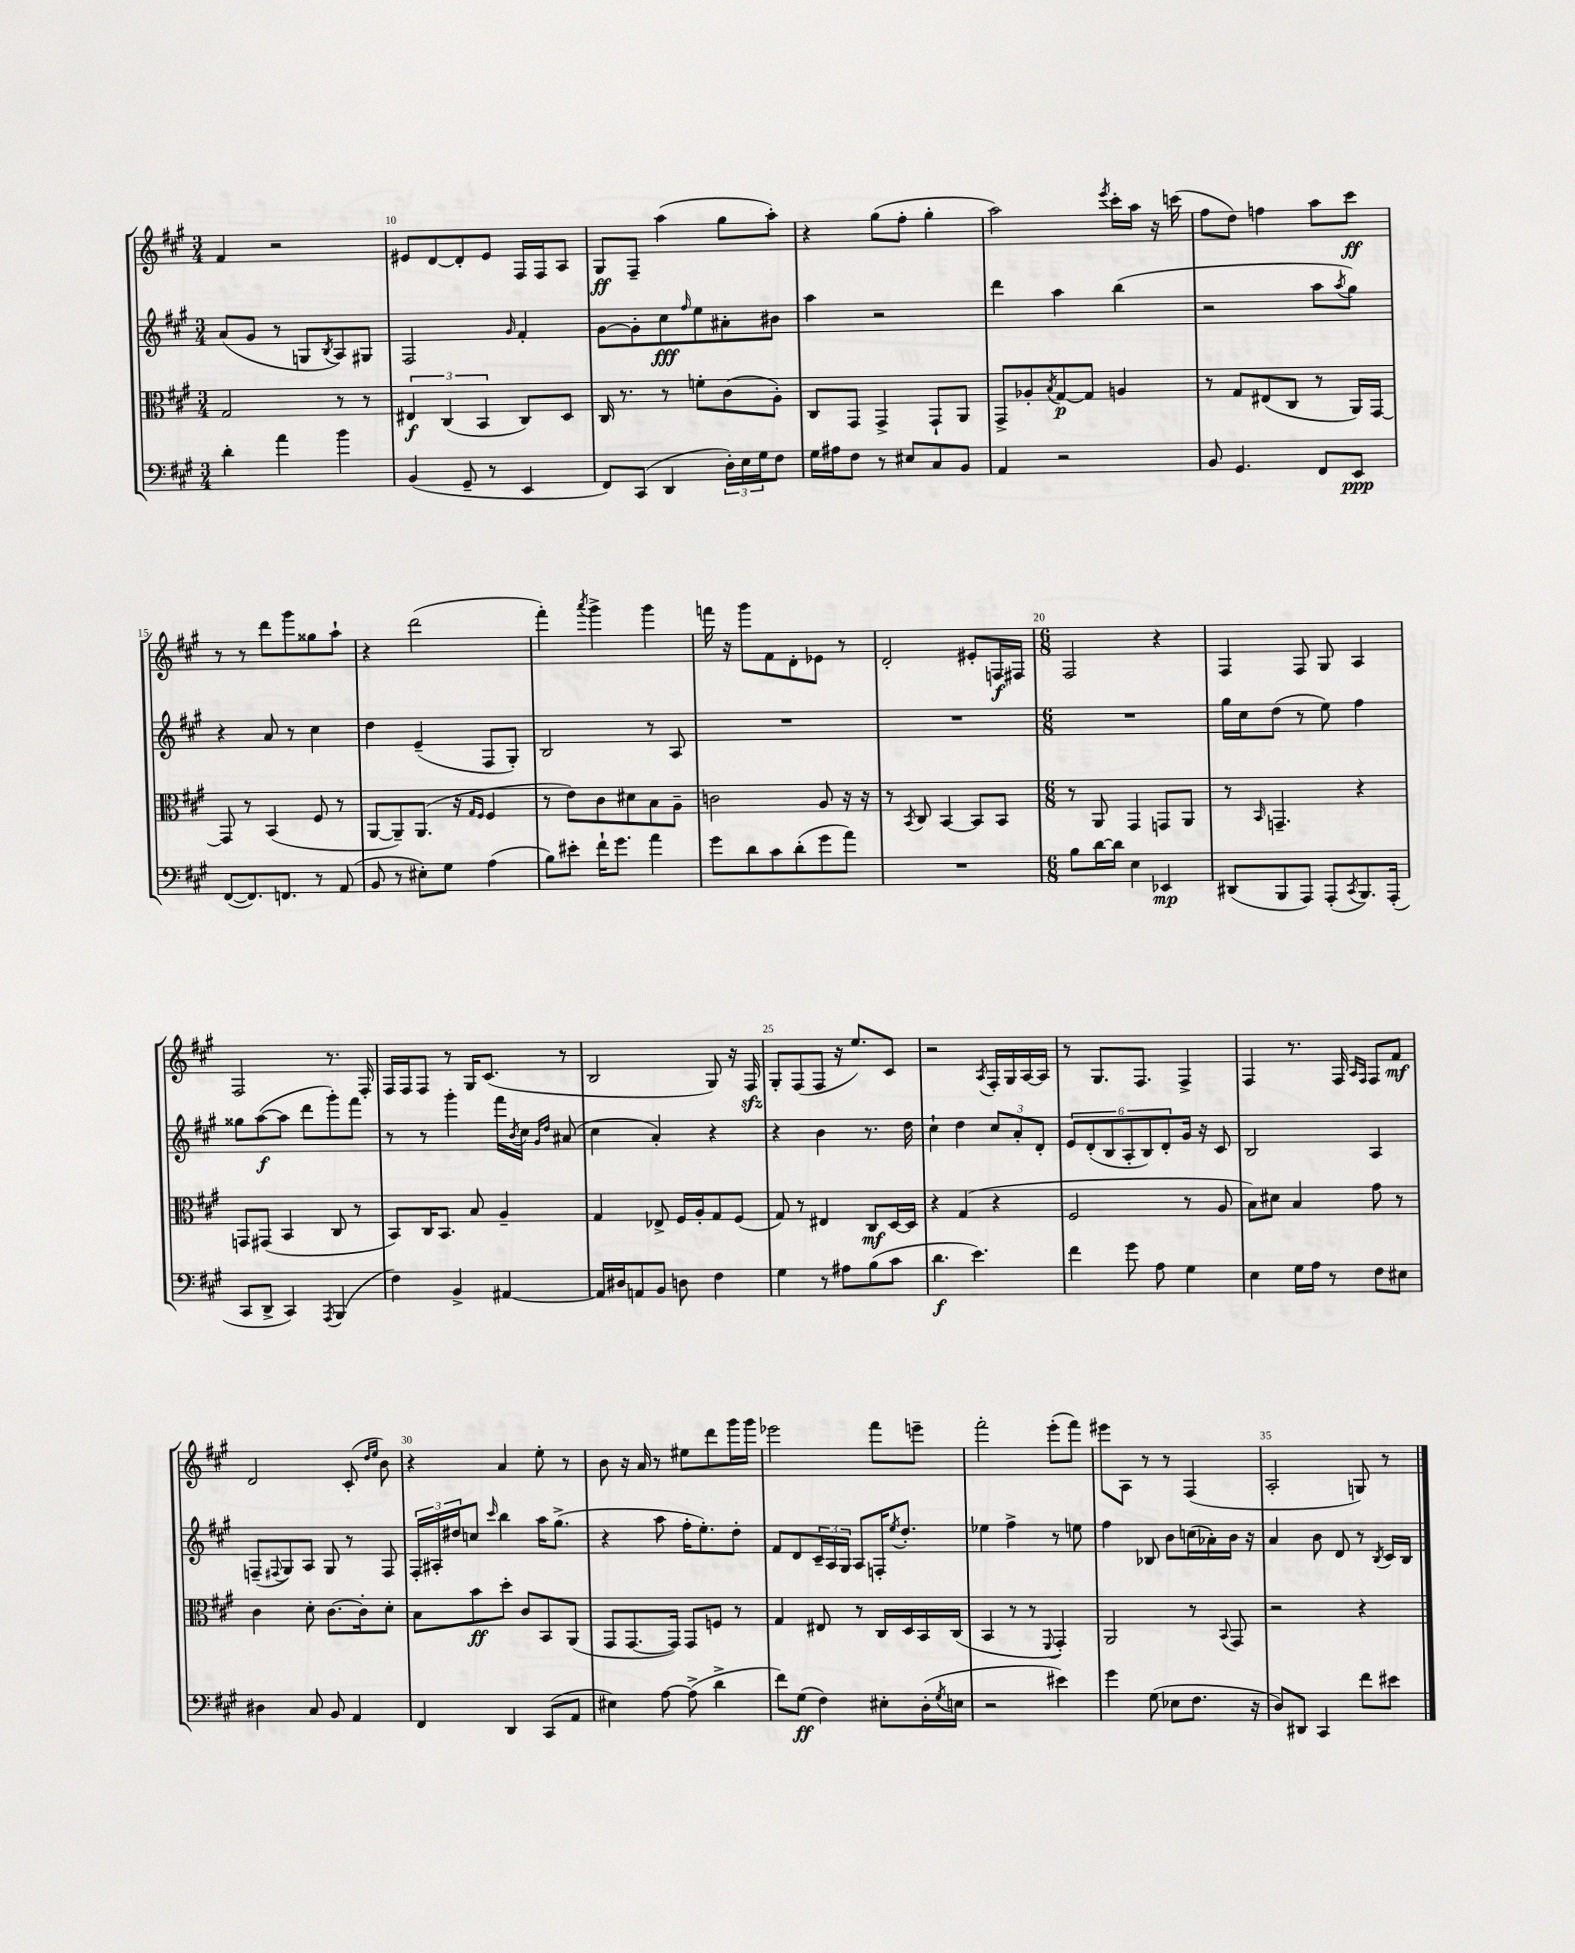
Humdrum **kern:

**kern	**dynam	**kern	**dynam	**kern	**dynam	**kern	**dynam
*part4	*part4	*part3	*part3	*part2	*part2	*part1	*part1
*staff4	*staff4	*staff3	*staff3	*staff2	*staff2	*staff1	*staff1
*clefF4	*	*clefC3	*	*clefG2	*	*clefG2	*
*k[f#c#g#]	*	*k[f#c#g#]	*	*k[f#c#g#]	*	*k[f#c#g#]	*
*M3/4	*	*M3/4	*	*M3/4	*	*M3/4	*
=9	=9	=9	=9	=9	=9	=9	=9
4d'\	.	2G#/	.	(8a/L	.	4f#/	.
.	.	.	.	8g#/J	.	.	.
4a\	.	.	.	8r	.	2r	.
.	.	.	.	8Gn/L	.	.	.
.	.	.	.	8qB/	.	.	.
4b\	.	8r	.	8A/)	.	.	.
.	.	8r	.	8G#X/J	.	.	.
=10	=10	=10	=10	=10	=10	=10	=10
(4BB/	.	6E#X/	f	2F#/	.	8e#X/L	.
.	.	.	.	.	.	[8d/	.
.	.	(6C#/	.	.	.	.	.
8GG#~/	.	.	.	.	.	8d'/]	.
.	.	6BB/	.	.	.	.	.
8r	.	.	.	.	.	8e#/J	.
.	.	.	.	16qqg#/	.	.	.
4EE/	.	8C#/L)	.	4f#'/	.	16F#/LL	.
.	.	.	.	.	.	16F#/J	.
.	.	8D/J	.	.	.	8A/J	.
=11	=11	=11	=11	=11	=11	=11	=11
8FF#/L)	.	16C#/	.	[8g#\L	.	8G#/L	ff
.	.	8.r	.	.	.	.	.
(8CC#/J	.	.	.	8g#'\]	.	8F#~/J	.
4DD/	.	8r	.	8cc#\	fff	(4aa\	.
.	.	.	.	16qqff#/	.	.	.
.	.	8fn'\L	.	8ee\	.	.	.
24D'\LL)	.	(8c#\	.	8a#X'\	.	8gg#\L	.
24E\	.	.	.	.	.	.	.
24G#\J	.	.	.	.	.	.	.
8F#\J	.	8A'\J)	.	8b#X\J	.	8aa'\J)	.
=12	=12	=12	=12	=12	=12	=12	=12
16G#\LL	.	8C#/L	.	4aa\	.	4r	.
16A#X\J	.	.	.	.	.	.	.
8F#\J	.	8GG#/J	.	.	.	.	.
8r	.	4GG#^/	.	2r	.	(8gg#\L	.
8E#X/L	.	.	.	.	.	8ff#'\J	.
8C#/	.	8GG#`/L	.	.	.	4gg#'\	.
8BB/J	.	8AA/J	.	.	.	.	.
=13	=13	=13	=13	=13	=13	=13	=13
4AA/	.	8GG#^/L	.	4ddd\	.	2aa\)	.
.	.	8A-X'/	.	.	.	.	.
.	.	8qB/	.	.	.	.	.
2r	.	[8G#/	p	4aa\	.	.	.
.	.	8G#/J]	.	.	.	.	.
.	.	.	.	.	.	8qeee/	.
.	.	4An/	.	(4bb\	.	16ccc#'\LL	.
.	.	.	.	.	.	16aa\JJ	.
.	.	.	.	.	.	16r	.
.	.	.	.	.	.	(16cccn\	.
=14	=14	=14	=14	=14	=14	=14	=14
8BB/	.	8r	.	2r	.	8ff#\L	.
4.GG#/	.	8G#/L	.	.	.	8dd\J)	.
.	.	(8E#X/	.	.	.	4ffn\	.
.	.	8C#/J	.	.	.	.	.
8FF#/L	.	8r	.	8aa\L	.	8aa\L	.
.	.	.	.	8qaa/	.	.	.
8EE/J	ppp	16AA/LL)	.	8gg#\J)	.	8ccc#\J	ff
.	.	[16GG#/JJ	.	.	.	.	.
!!LO:LB:g=z
=15	=15	=15	=15	=15	=15	=15	=15
([8FF#/L	.	8GG#/]	.	4r	.	8r	.
8.FF#/])	.	8r	.	.	.	8r	.
.	.	(4BB/	.	8a/	.	8ddd\L	.
8.FFn/J	.	.	.	.	.	.	.
.	.	.	.	8r	.	8ggg#\	.
8r	.	8F#/	.	4cc#\	.	8gg##X\	.
(8AA/	.	8r	.	.	.	8aa`\J	.
=16	=16	=16	=16	=16	=16	=16	=16
8BB/	.	[8AA/L	.	4dd\	.	4r	.
8r	.	8AA~/])	.	.	.	.	.
8E#X'\L)	.	(8.AA/J	.	(4e~/	.	(2ddd\	.
8G#\J	.	.	.	.	.	.	.
.	.	16r	.	.	.	.	.
.	.	16qqG#/LL	.	.	.	.	.
.	.	16qqF#/JJ	.	.	.	.	.
(4A\	.	4F#/	.	8F#/L	.	.	.
.	.	.	.	8G#'/J)	.	.	.
=17	=17	=17	=17	=17	=17	=17	=17
8B\L)	.	8r	.	2B/	.	4fff#'\)	.
8e#X'\J	.	8e\L)	.	.	.	.	.
.	.	.	.	.	.	8qaaa/	.
16f#`\KL	.	8c#\	.	.	.	4ggg#^\	.
8.g#\J	.	.	.	.	.	.	.
.	.	8d#X\	.	.	.	.	.
4a\	.	8B\	.	8r	.	4ggg#\	.
.	.	8A~\J	.	8A/	.	.	.
=18	=18	=18	=18	=18	=18	=18	=18
8g#\L	.	2cn\	.	2.r	.	16fffn\	.
.	.	.	.	.	.	16r	.
8d\	.	.	.	.	.	8ggg#\L	.
8c#\	.	.	.	.	.	8f#\	.
(8d'\	.	.	.	.	.	8d'\	.
8g#\	.	8A/	.	.	.	8e-X\J	.
8a\J)	.	16r	.	.	.	8r	.
.	.	16r	.	.	.	.	.
=19	=19	=19	=19	=19	=19	=19	=19
2.r	.	8r	.	2.r	.	2d'/	.
.	.	8qBB/	.	.	.	.	.
.	.	8C#/	.	.	.	.	.
.	.	[4BB/	.	.	.	.	.
.	.	8BB/L]	.	.	.	8e#X'/L	.
.	.	8BB/J	.	.	.	16Fn/L	f
.	.	.	.	.	.	16F#X/JJ	.
=20	=20	=20	=20	=20	=20	=20	=20
*M6/8	*	*M6/8	*	*M6/8	*	*M6/8	*
8B\L	.	8r	.	2.r	.	2F#/	.
[16d\L	.	8AA/	.	.	.	.	.
16d\JJ]	.	.	.	.	.	.	.
4E\	.	4GG#/	.	.	.	.	.
4EE-X/	mp	8GGn/L	.	.	.	4r	.
.	.	8AA/J	.	.	.	.	.
=21	=21	=21	=21	=21	=21	=21	=21
(8DD#X/L	.	8r	.	16gg#\LL	.	4F#/	.
.	.	.	.	16cc#\J	.	.	.
.	.	16qqBB/	.	.	.	.	.
8BBB/	.	4.GGn~/	.	(8dd\J	.	.	.
8AAA/J)	.	.	.	8r	.	8F#/	.
(8AAA'/L	.	.	.	8ee\)	.	8G#/	.
8qCC#/	.	.	.	.	.	.	.
8.BBB/)	.	4r	.	4ff#\	.	4A/	.
(16AAA'/Jk	.	.	.	.	.	.	.
!!LO:LB:g=z
=22	=22	=22	=22	=22	=22	=22	=22
8CC#/L	.	8GGn/L	.	8gg##X\L	.	2F#/	.
8DD^/J	.	(8GG#X/J	.	([8aa\	f	.	.
4CC#/)	.	4BB/	.	8aa\J]	.	.	.
.	.	.	.	8ddd\L	.	.	.
8qAAA/	.	.	.	.	.	.	.
(4BBB/	.	8C#/	.	8ggg#'\)	.	8.r	.
.	.	8r	.	8fff#\J	.	.	.
.	.	.	.	.	.	16F#'/	.
=23	=23	=23	=23	=23	=23	=23	=23
4F#\)	.	8BB/L)	.	8r	.	16F#/LL	.
.	.	.	.	.	.	16F#/J	.
.	.	16C#/K	.	8r	.	8F#/J	.
.	.	8.BB/J	.	.	.	.	.
4BB^/	.	.	.	4ggg#'\	.	8r	.
.	.	8B/	.	.	.	16G#/KL	.
.	.	.	.	.	.	(8.c#/J	.
[4AA#X/	.	4A~/	.	16fff#\LL	.	.	.
.	.	.	.	8qb/	.	.	.
.	.	.	.	16cc#\JJ	.	.	.
.	.	.	.	16qqg#/LL	.	.	.
.	.	.	.	16qqdd/JJ	.	.	.
.	.	.	.	(8a#X/	.	8r	.
=24	=24	=24	=24	=24	=24	=24	=24
16AA#/LL]	.	4G#/	.	4cc#\	.	2B/	.
16D#X/J	.	.	.	.	.	.	.
8AAn/	.	.	.	.	.	.	.
8BB/J	.	8E-X^/	.	4a'/)	.	.	.
8Dn\	.	16F#/LL	.	.	.	.	.
.	.	16A'/J	.	.	.	.	.
4F#\	.	8G#/	.	4r	.	8G#/)	.
.	.	(8F#/J	.	.	.	16r	.
.	.	.	.	.	.	16F#zz/	.
=25	=25	=25	=25	=25	=25	=25	=25
4G#\	.	8G#/)	.	4r	.	8G#'/L	.
.	.	8r	.	.	.	(8F#/	.
8r	.	4E#X/	.	4b\	.	8F#/J	.
8A#X\L	.	.	.	.	.	16r	.
.	.	.	.	.	.	8.ee/L)	.
(8B\	.	8C#/L	mf	8.r	.	.	.
8c#\J	.	[16D/L	.	.	.	8c#/J	.
.	.	16D/JJ]	.	16dd\	.	.	.
=26	=26	=26	=26	=26	=26	=26	=26
4.d\	f	4r	.	4cc#`\	.	2r	.
.	.	(4G#/	.	4dd\	.	.	.
4.e\)	.	.	.	.	.	.	.
.	.	.	.	.	.	8qA/	.
.	.	4r	.	12cc#/L	.	16F#'/LL	.
.	.	.	.	.	.	16G#/	.
.	.	.	.	12a'/	.	.	.
.	.	.	.	.	.	[16A/	.
.	.	.	.	12d'/J	.	.	.
.	.	.	.	.	.	16A/JJ]	.
=27	=27	=27	=27	=27	=27	=27	=27
4f#\	.	2F#/	.	12e/L	.	8r	.
.	.	.	.	(12d'/	.	.	.
.	.	.	.	.	.	8.G#/L	.
.	.	.	.	12B/	.	.	.
8g#\	.	.	.	12A'/	.	.	.
.	.	.	.	.	.	8.F#/J	.
.	.	.	.	12B/)	.	.	.
8A\	.	.	.	.	.	.	.
.	.	.	.	12d'/	.	.	.
4G#\	.	8r	.	16g#/Jk	.	4F#^/	.
.	.	.	.	16r	.	.	.
.	.	8A/	.	8c#/	.	.	.
=28	=28	=28	=28	=28	=28	=28	=28
4E\	.	8B\L)	.	2B/	.	4F#/	.
.	.	8d#X\J	.	.	.	.	.
16G#\LL	.	4B/	.	.	.	8.r	.
16A\JJ	.	.	.	.	.	.	.
8r	.	.	.	.	.	.	.
.	.	.	.	.	.	16F#/	.
.	.	.	.	.	.	16qqA/LL	.
.	.	.	.	.	.	16qqF#/JJ	.
8F#\L	.	8g#\	.	4A/	.	8F#/L	.
8E#X\J	.	8r	.	.	.	8f#/J	mf
!!LO:LB:g=z
=29	=29	=29	=29	=29	=29	=29	=29
4D#X\	.	4c#\	.	(8Fn~/L	.	2d/	.
.	.	.	.	8qqF#X/	.	.	.
.	.	.	.	8G#/)	.	.	.
8C#/	.	8d'\	.	8A/J	.	.	.
8BB/	.	[8.c#\L	.	8G#/	.	.	.
4AA/	.	.	.	8r	.	(8c#'/	.
.	.	16c#'\k]	.	.	.	.	.
.	.	.	.	.	.	16qqdd/LL	.
.	.	.	.	.	.	16qqee/JJ	.
.	.	8d'\J	.	8F#/	.	8b\)	.
=30	=30	=30	=30	=30	=30	=30	=30
4FF#/	.	8B\L	.	24F#'/LL	.	4r	.
.	.	.	.	24A#X'/	.	.	.
.	.	.	.	24dd#X/J	.	.	.
.	.	8b\	ff	8ccn/J	.	.	.
.	.	.	.	16qqccc#/	.	.	.
4DD/	.	8dd'\J	.	4bb\	.	4a/	.
.	.	8c#/L	.	.	.	.	.
(8CC#/L	.	8BB/	.	16aa\KL	.	8ee'\	.
.	.	.	.	(8.gg#^\J	.	.	.
8AA/J	.	(8AA/J	.	.	.	8r	.
=31	=31	=31	=31	=31	=31	=31	=31
4E#X\)	.	8GG#/L	.	4r	.	8b\	.
.	.	[8.GG#/	.	.	.	16r	.
.	.	.	.	.	.	16a/	.
[8A\	.	.	.	8aa\	.	8r	.
.	.	16GG#/Jk])	.	.	.	.	.
(8A^\]	.	8GG#/L	.	16ff#'\KL	.	8ee#X\L	.
.	.	.	.	8.ee'\)	.	.	.
4d^\	.	8Fn/J	.	.	.	8ddd\	.
.	.	8r	.	8dd'\J	.	16ggg#\L	.
.	.	.	.	.	.	16ggg#\JJ	.
=32	=32	=32	=32	=32	=32	=32	=32
8f#\L)	.	4G#/	.	8f#/L	.	2eee-X\	.
(8G#\J	ff	.	.	8d/	.	.	.
4F#\)	.	8E#X/	.	24c#~/L	.	.	.
.	.	.	.	24A/	.	.	.
.	.	.	.	24G#/JJ	.	.	.
.	.	8r	.	8A/L	.	.	.
8E#X'\L	.	16C#/LL	.	16Fn'/K	.	8fff#\L	.
.	.	.	.	8qee/	.	.	.
.	.	16D/	.	8.dd'/J	.	.	.
(16D'\L	.	16BB/	.	.	.	8eeen~\J	.
8qG#/	.	.	.	.	.	.	.
16En\JJ	.	(16C#/JJ	.	.	.	.	.
=33	=33	=33	=33	=33	=33	=33	=33
2r	.	4BB/	.	4ee-X\	.	2fff#'\	.
.	.	8r	.	4ff#^\	.	.	.
.	.	8r	.	.	.	.	.
.	.	8qqFF#/	.	.	.	.	.
4e#X\)	.	4GG#'/)	.	8r	.	(8eee'\L	.
.	.	.	.	8een\	.	8fff#\J)	.
=34	=34	=34	=34	=34	=34	=34	=34
4g#\	.	2AA/	.	4ff#\	.	8eee#X\L	.
.	.	.	.	.	.	8A\J	.
(8G#\	.	.	.	8B-X/	.	8r	.
8E-X\L	.	.	.	8b\L	.	8r	.
8.F#\J	.	8r	.	(16ccn\L	.	(4F#/	.
.	.	.	.	16a-X'\)	.	.	.
.	.	8qqBB/	.	.	.	.	.
.	.	8GG#/	.	16b\JJ	.	.	.
16r	.	.	.	16r	.	.	.
=35	=35	=35	=35	=35	=35	=35	=35
8D/L)	.	2r	.	4a/	.	2A'/	.
8DD#X/J	.	.	.	.	.	.	.
4CC#/	.	.	.	8b\	.	.	.
.	.	.	.	8d/	.	.	.
8f#\L	.	4r	.	8r	.	8Gn/)	.
.	.	.	.	8qB/	.	.	.
8e#X\J	.	.	.	16c#/LL	.	8r	.
.	.	.	.	16B/JJ	.	.	.
==	==	==	==	==	==	==	==
*-	*-	*-	*-	*-	*-	*-	*-
